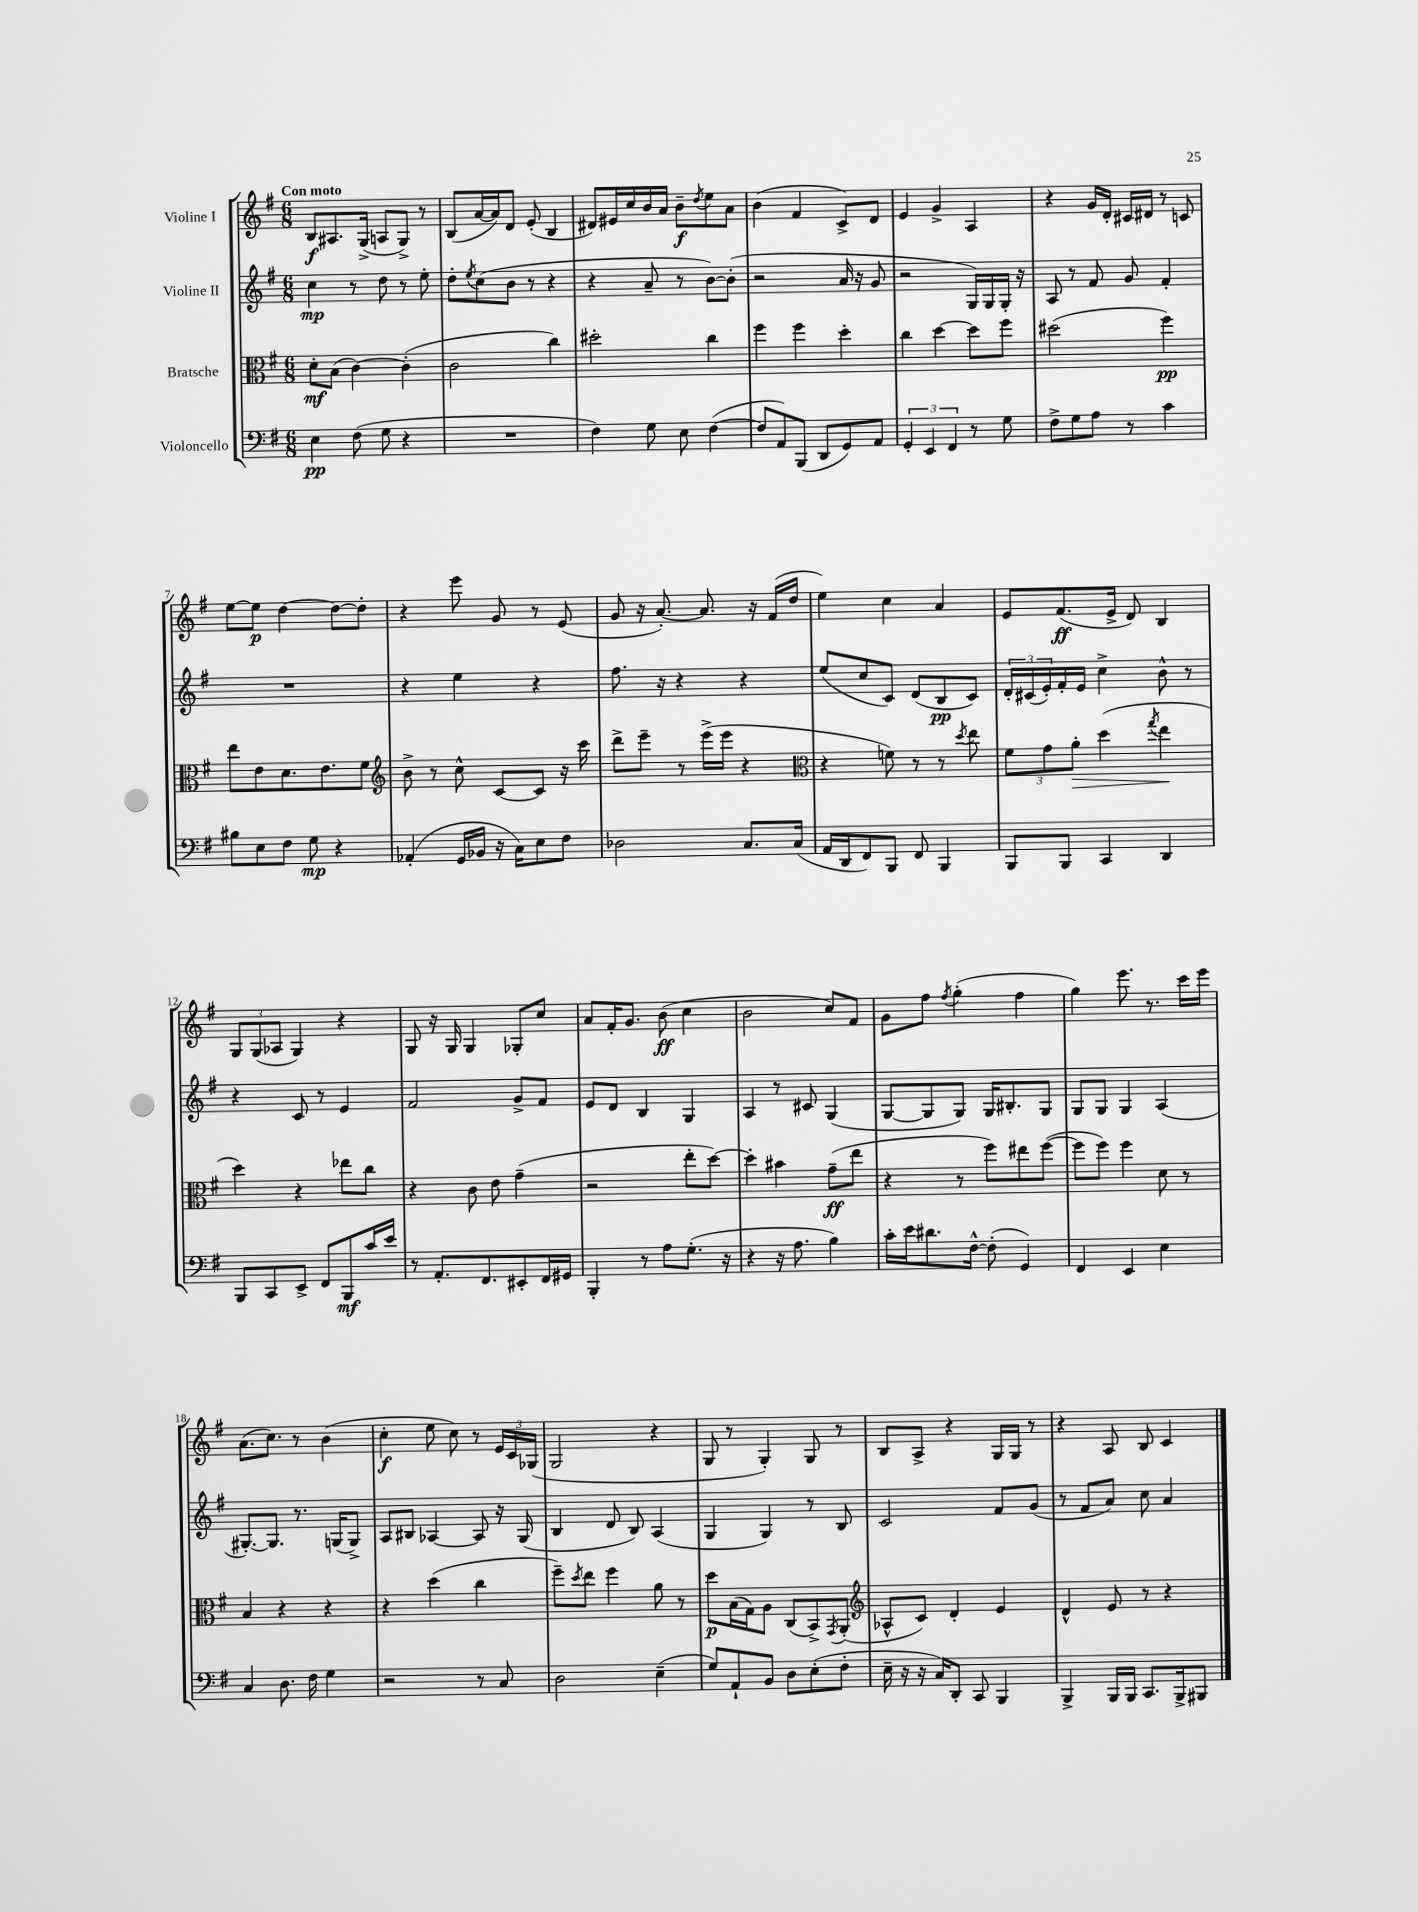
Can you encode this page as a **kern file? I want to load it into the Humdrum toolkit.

**kern	**dynam	**kern	**dynam	**kern	**dynam	**kern	**dynam
*part4	*part4	*part3	*part3	*part2	*part2	*part1	*part1
*staff4	*staff4	*staff3	*staff3	*staff2	*staff2	*staff1	*staff1
*I"Violoncello	*	*I"Bratsche	*	*I"Violine II	*	*I"Violine I	*
*clefF4	*	*clefC3	*	*clefG2	*	*clefG2	*
*k[f#]	*	*k[f#]	*	*k[f#]	*	*k[f#]	*
*M6/8	*	*M6/8	*	*M6/8	*	*M6/8	*
=1	=1	=1	=1	=1	=1	=1	=1
!	!	!	!	!	!	!LO:TX:a:B:t=Con moto	!
4E\	pp	8d'\L	mf	4cc\	mp	8B/L	f
.	.	(8B\J	.	.	.	8.A#X/	.
(8F#\	.	[4c\)	.	8r	.	.	.
.	.	.	.	.	.	(16G^/Jk	.
8G\	.	.	.	8dd\	.	8An/L	.
4r	.	(4c'\]	.	8r	.	8G^/J)	.
.	.	.	.	8ee'\	.	8r	.
=2	=2	=2	=2	=2	=2	=2	=2
2.r	.	2c\	.	8dd'\L	.	(8B/L	.
.	.	.	.	8qee/	.	.	.
.	.	.	.	(8cc\	.	[16a/L	.
.	.	.	.	.	.	16a/J])	.
.	.	.	.	8b\J	.	8d/J	.
.	.	.	.	8r	.	(8e'/	.
.	.	4cc\)	.	4r	.	4B/	.
=3	=3	=3	=3	=3	=3	=3	=3
4F#\)	.	2dd#X'\	.	4r	.	8d#X/L)	.
.	.	.	.	.	.	16e#X/L	.
.	.	.	.	.	.	16cc/	.
8G\	.	.	.	8a~/	.	16b/	.
.	.	.	.	.	.	16a/JJ	.
8E\	.	.	.	8r	.	8b~\L	f
.	.	.	.	.	.	8qdd/	.
([4F#\	.	4cc\	.	[8b\L)	.	8ee\	.
.	.	.	.	(8b'\J]	.	8a\J	.
=4	=4	=4	=4	=4	=4	=4	=4
8F#/L]	.	4ff#\	.	2r	.	(4b\	.
8AA/)	.	.	.	.	.	.	.
(8BBB/J	.	4ff#\	.	.	.	4f#/	.
8DD/L	.	.	.	.	.	.	.
8GG/)	.	4dd'\	.	16a/	.	8c^/L)	.
.	.	.	.	16r	.	.	.
8AA/J	.	.	.	8g/	.	8d/J	.
=5	=5	=5	=5	=5	=5	=5	=5
6GG'/	.	4cc\	.	2r	.	4e/	.
6EE/	.	.	.	.	.	.	.
.	.	[4dd\	.	.	.	4g^/	.
6FF#/	.	.	.	.	.	.	.
8r	.	8dd\L]	.	16G/LL)	.	4A/	.
.	.	.	.	16G/	.	.	.
8G\	.	8ff#\J	.	16G'/JJ	.	.	.
.	.	.	.	16r	.	.	.
=6	=6	=6	=6	=6	=6	=6	=6
8F#^\L	.	(2dd#X\	.	8A/	.	4r	.
8G\	.	.	.	8r	.	.	.
8A\J	.	.	.	8f#/	.	16g/LL	.
.	.	.	.	.	.	16d'/JJ	.
8r	.	.	.	8g/	.	16c#X/LL	.
.	.	.	.	.	.	16d#X/JJ	.
4c\	.	4ff#\)	pp	4f#'/	.	8r	.
.	.	.	.	.	.	8cn/	.
!!LO:LB:g=z
=7	=7	=7	=7	=7	=7	=7	=7
8B#X\L	.	8ee\L	.	2.r	.	[8ee\L	.
8E\	.	8e\	.	.	.	8ee\J]	p
8F#\J	.	8.d\	.	.	.	[4dd\	.
8G\	mp	.	.	.	.	.	.
.	.	8.e\	.	.	.	.	.
4r	.	.	.	.	.	8dd\L_	.
.	.	8f#\J	.	.	.	8dd'\J]	.
=8	=8	=8	=8	=8	=8	=8	=8
*	*	*clefG2	*	*	*	*	*
(4AA-X'/	.	8b^\	.	4r	.	4r	.
.	.	8r	.	.	.	.	.
16GG/LL	.	8cc^^\	.	4ee\	.	8eee\	.
16BB-X/JJ	.	.	.	.	.	.	.
16r	.	[8c/L	.	.	.	8g/	.
16C\KL)	.	.	.	.	.	.	.
8E\	.	8c/J]	.	4r	.	8r	.
8F#\J	.	16r	.	.	.	(8e/	.
.	.	16ccc\	.	.	.	.	.
=9	=9	=9	=9	=9	=9	=9	=9
2D-X\	.	8ddd^\L	.	8.ff#\	.	8g/	.
.	.	8eee~\J	.	.	.	16r	.
.	.	.	.	16r	.	[8.a'/)	.
.	.	8r	.	4r	.	.	.
.	.	(16eee^\LL	.	.	.	8.a/]	.
.	.	16eee\JJ	.	.	.	.	.
8.C/L	.	4r	.	4r	.	.	.
.	.	.	.	.	.	16r	.
.	.	.	.	.	.	(16f#/LL	.
(16C/Jk	.	.	.	.	.	16dd/JJ	.
=10	=10	=10	=10	=10	=10	=10	=10
*	*	*clefC3	*	*	*	*	*
16AA/LL	.	4r	.	(8ee/L	.	4ee\)	.
16DD/J	.	.	.	.	.	.	.
8FF#/)	.	.	.	8cc/	.	.	.
8BBB/J	.	8fn\)	.	8c/J)	.	4cc\	.
8FF#/	.	8r	.	(8d/L	.	.	.
4BBB/	.	8r	.	8B/	pp	4a/	.
.	.	8qdd/	.	.	.	.	.
.	.	8ee\	.	8c/J)	.	.	.
=11	=11	=11	=11	=11	=11	=11	=11
8BBB/L	.	12f#\L	.	24d'/LL	.	8e/L	.
.	.	.	.	(24c#X/	.	.	.
.	.	12g\	.	24e'/)	.	.	.
8BBB/J	.	.	.	16f#'/	.	(8.f#/	ff
!	!	!	!LO:HP:b	!	!	!	!
.	.	12a'\J	>	.	.	.	.
.	.	.	.	16e/JJ	.	.	.
4CC/	.	(4dd\	.	4cc^\	.	.	.
.	.	.	.	.	.	16e^/Jk	.
.	.	.	.	.	.	8d/)	.
.	.	8qgg/	.	.	.	.	.
4DD/	.	4ee\	.	8b^^\	.	4B/	.
.	.	.	.	8r	.	.	.
.	.	.	]	.	.	.	.
!!LO:LB:g=z
=12	=12	=12	=12	=12	=12	=12	=12
8BBB/L	.	4dd\)	.	4r	.	12G/L	.
.	.	.	.	.	.	(12G/	.
8CC/	.	.	.	.	.	.	.
.	.	.	.	.	.	12A-X/J	.
8EE^/J	.	4r	.	8c/	.	4G/)	.
8FF#/L	.	.	.	8r	.	.	.
8BBB/	mf	8ee-X\L	.	4e/	.	4r	.
16c/L	.	8cc\J	.	.	.	.	.
16e/JJ	.	.	.	.	.	.	.
=13	=13	=13	=13	=13	=13	=13	=13
8r	.	4r	.	2f#/	.	8G/	.
8.AA'/L	.	.	.	.	.	16r	.
.	.	.	.	.	.	16G/	.
.	.	8c\	.	.	.	4G/	.
8.FF#/	.	.	.	.	.	.	.
.	.	8e\	.	.	.	.	.
8EE#X'/	.	(4g~\	.	8g^/L	.	8G-X'/L	.
16FF#/L	.	.	.	8f#/J	.	8cc/J	.
16GG#X/JJ	.	.	.	.	.	.	.
=14	=14	=14	=14	=14	=14	=14	=14
4BBB'/	.	2r	.	8e/L	.	8a/L	.
.	.	.	.	8d/J	.	16f#'/K	.
.	.	.	.	.	.	8.g/J	.
8r	.	.	.	4B/	.	.	.
8A\L	.	.	.	.	.	(8b\	ff
(8.G'\J	.	8ee'\L	.	4G/	.	4cc\	.
.	.	[8dd\J)	.	.	.	.	.
16r	.	.	.	.	.	.	.
=15	=15	=15	=15	=15	=15	=15	=15
4r	.	4dd'\]	.	4A/	.	2b\	.
16r	.	4b#X\	.	8r	.	.	.
8.A\	.	.	.	.	.	.	.
.	.	.	.	8c#X/	.	.	.
4B\)	.	(8g~\L	ff	(4G/	.	8cc/L)	.
.	.	8ee\J	.	.	.	8f#/J	.
=16	=16	=16	=16	=16	=16	=16	=16
16c'\LL	.	4r	.	[8G/L	.	8g\L	.
16e\J	.	.	.	.	.	.	.
8.d#X\	.	.	.	8G/]	.	8ff#\J	.
.	.	.	.	.	.	8qff#/	.
.	.	8r	.	8G/J)	.	(4gg'\	.
[16F#^^\Jk	.	.	.	.	.	.	.
(8F#'\]	.	8ff#\L)	.	16G/KL	.	.	.
.	.	.	.	8.B#X'/	.	.	.
4GG/)	.	8ee#X\	.	.	.	4ff#\	.
.	.	([8ff#\J	.	8G/J	.	.	.
=17	=17	=17	=17	=17	=17	=17	=17
4FF#/	.	8ff#\L]	.	8G/L	.	4gg\)	.
.	.	8ff#\J)	.	8G/J	.	.	.
4EE/	.	4ff#\	.	4G/	.	8.eee\	.
.	.	.	.	.	.	8.r	.
4E\	.	8d\	.	(4A/	.	.	.
.	.	8r	.	.	.	16ccc\LL	.
.	.	.	.	.	.	16eee\JJ	.
!!LO:LB:g=z
=18	=18	=18	=18	=18	=18	=18	=18
4C/	.	4B/	.	[8.G#X'/L)	.	(8.a\L	.
.	.	.	.	8.G#/J]	.	8.cc\J)	.
8.D\	.	4r	.	.	.	.	.
.	.	.	.	8.r	.	8r	.
16F#\	.	.	.	.	.	.	.
4G\	.	4r	.	.	.	(4b\	.
.	.	.	.	(16Gn/KL	.	.	.
.	.	.	.	8G^/J)	.	.	.
=19	=19	=19	=19	=19	=19	=19	=19
2r	.	4r	.	8A/L	.	4cc'\	f
.	.	.	.	8B#X/J	.	.	.
.	.	(4dd\	.	[4A-X/	.	8ee\	.
.	.	.	.	.	.	8cc\)	.
8r	.	4cc\	.	8A-/]	.	8r	.
8C/	.	.	.	16r	.	24e/LL	.
.	.	.	.	.	.	24c/	.
.	.	.	.	(16G/	.	.	.
.	.	.	.	.	.	(24G-X/JJ	.
=20	=20	=20	=20	=20	=20	=20	=20
2D\	.	8ff#~\L)	.	4B/	.	2G/	.
.	.	8qdd/	.	.	.	.	.
.	.	8ee\J	.	.	.	.	.
.	.	4ff#\	.	8d/	.	.	.
.	.	.	.	8B/)	.	.	.
(4E~\	.	8a\	.	(4A/	.	4r	.
.	.	8r	.	.	.	.	.
=21	=21	=21	=21	=21	=21	=21	=21
8G/L)	.	8dd\L	p	4G/	.	8G/	.
8AA`/	.	(16B\L	.	.	.	8r	.
.	.	16G\J)	.	.	.	.	.
8BB/J	.	8A\J	.	4G/)	.	4G'/)	.
8D\L	.	(8C/L	.	.	.	.	.
(8E'\	.	8BB^/)	.	8r	.	8G/	.
.	.	8qGG/	.	.	.	.	.
8F#'\J	.	(8AA'/J	.	8B/	.	8r	.
=22	=22	=22	=22	=22	=22	=22	=22
*	*	*clefG2	*	*	*	*	*
16E~\	.	8A-X^^/L	.	2c/	.	8B/L	.
16r	.	.	.	.	.	.	.
16r	.	8c/J)	.	.	.	8A^/J	.
16C/KL)	.	.	.	.	.	.	.
8DD'/J	.	4d'/	.	.	.	4r	.
8CC/	.	.	.	.	.	.	.
4BBB/	.	4e/	.	8f#/L	.	16G/LL	.
.	.	.	.	.	.	16G/JJ	.
.	.	.	.	(8g/J	.	8r	.
=23	=23	=23	=23	=23	=23	=23	=23
4BBB^/	.	4d^^/	.	8r	.	4r	.
.	.	.	.	8f#/L	.	.	.
16BBB/LL	.	8e/	.	8a/J)	.	8A/	.
16BBB/JJ	.	.	.	.	.	.	.
8.CC/L	.	8r	.	8cc\	.	8B/	.
.	.	4r	.	4a/	.	4c/	.
16BBB^/k	.	.	.	.	.	.	.
8BBB#X/J	.	.	.	.	.	.	.
==	==	==	==	==	==	==	==
*-	*-	*-	*-	*-	*-	*-	*-
